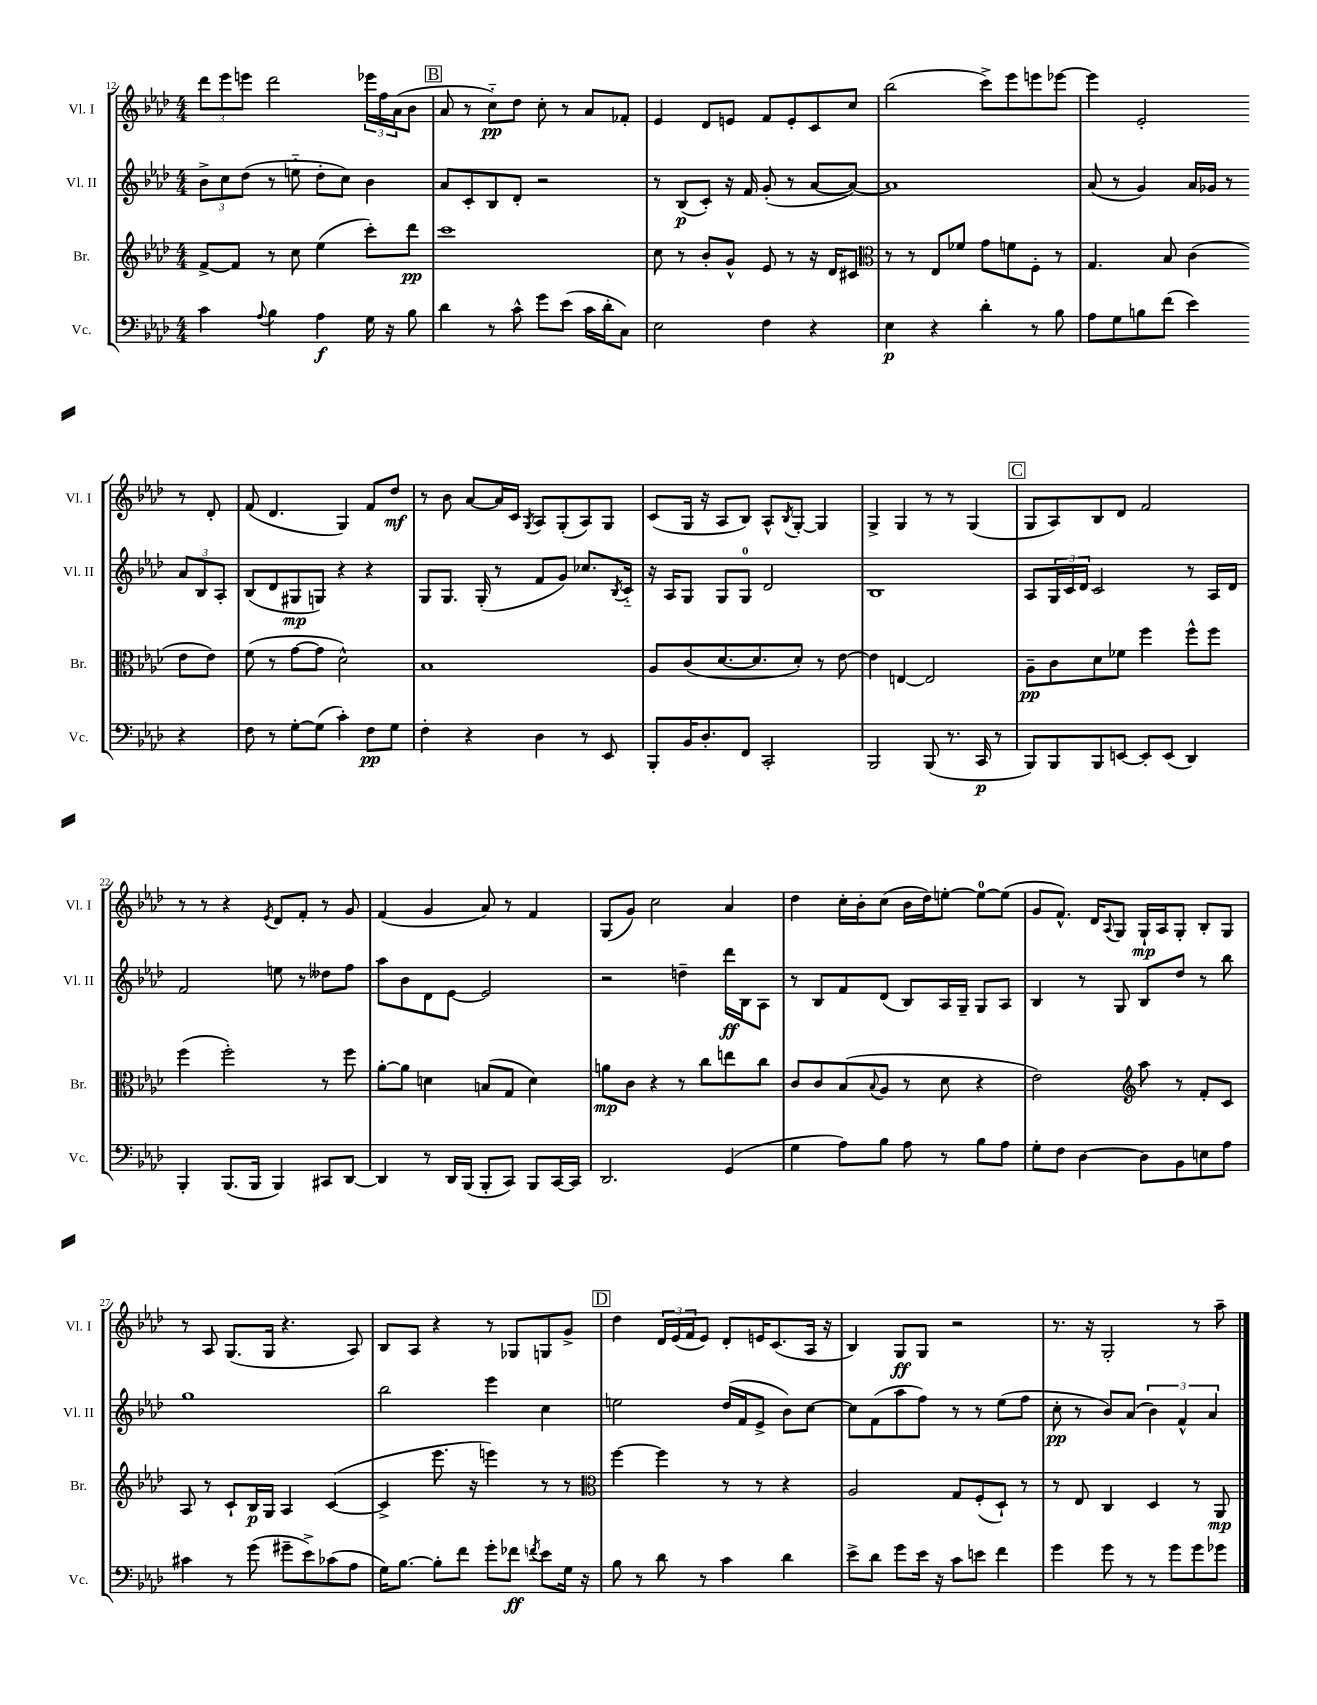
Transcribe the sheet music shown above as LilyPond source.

<<
\new StaffGroup <<
\new Staff = "s0" \with { instrumentName = "Vl. I" shortInstrumentName = "Vl. I" } {
    \clef treble \key aes \major \numericTimeSignature \time 4/4
    \tuplet 3/2 { des'''8 ees'''8 e'''8 } des'''2 \tuplet 3/2 { ees'''16 f''16 aes'16( } bes'8 |
    \mark \markup { \box "B" } aes'8 r8 c''8-_\pp) des''8 c''8-. r8 aes'8 fes'8-. |
    ees'4 des'8 e'8 f'8 e'8-. c'8 c''8 |
    bes''2( c'''8->) ees'''8 e'''8 ees'''8~ |
    ees'''4 ees'2-. r8 des'8-. |
    f'8( des'4. g4) f'8 des''8\mf |
    r8 bes'8 aes'8~ aes'16 c'16 \acciaccatura { g8 } aes8 g8-.( aes8) g8 |
    c'8( g16 r16 aes8 bes8) aes8-^ \acciaccatura { bes8 } g8~-. g4 |
    g4-> g4 r8 r8 g4( |
    \mark \markup { \box "C" } g8 aes8) bes8 des'8 f'2 |
    r8 r8 r4 \acciaccatura { ees'8 } des'8 f'8-. r8 g'8 |
    f'4( g'4 aes'8) r8 f'4 |
    g8( g'8) c''2 aes'4 |
    des''4 c''16-. bes'16-. c''8( bes'16 des''16) e''8~-. e''8-0~ e''8( |
    g'8 f'8.-^) des'16 \appoggiatura { aes8 } g8 g16-!\mp aes16 g8-. bes8-. g8 |
    r8 aes8 g8.( g16 r4. aes8) |
    bes8 aes8 r4 r8 ges8 g8 g'8-> |
    \mark \markup { \box "D" } des''4 \tuplet 3/2 { des'16 ees'16( f'16 } ees'8) des'8-. e'16 c'8.( aes16 r16 |
    bes4) g8\ff g8 r2 |
    r8. r16 g2-. r8 aes''8-- \bar "|." |
}
\new Staff = "s1" \with { instrumentName = "Vl. II" shortInstrumentName = "Vl. II" } {
    \clef treble \key aes \major \numericTimeSignature \time 4/4
    \tuplet 3/2 { bes'8-> c''8 des''8( } r8 e''8-_ des''8-. c''8) bes'4 |
    \mark \markup { \box "B" } aes'8 c'8-. bes8 des'8-. r2 |
    r8 bes8\p( c'8-.) r16 f'16 g'8-.( r8 aes'8~ aes'8~) |
    aes'1 |
    aes'8( r8 g'4) aes'16 ges'16 r8 \tuplet 3/2 { aes'8 bes8 aes8-. } |
    bes8( des'8 gis8\mp g8) r4 r4 |
    g8 g8. g16-.( r8 f'8 g'8) ces''8. \acciaccatura { bes8 } c'16-_ |
    r16 aes16 g8 g8 g8-0 des'2 |
    bes1 |
    \mark \markup { \box "C" } aes8 \tuplet 3/2 { g16 c'16 des'16 } c'2 r8 aes16 des'16 |
    f'2 e''8 r8 deses''8 f''8 |
    aes''8 bes'8 des'8 ees'8~ ees'2 |
    r2 d''4-- des'''16\ff bes16 aes8 |
    r8 bes8 f'8 des'8( bes8) aes16 g16-- g8 aes8 |
    bes4 r8 g8 bes8 des''8 r8 bes''8 |
    g''1 |
    bes''2 ees'''4 c''4 |
    \mark \markup { \box "D" } e''2 des''16( f'16 ees'8-> bes'8) c''8~ |
    c''8 f'8( aes''8 f''8) r8 r8 ees''8( f''8 |
    c''8-.\pp r8 bes'8) aes'8( \tuplet 3/2 { bes'4) f'4-^ aes'4 } \bar "|." |
}
\new Staff = "s2" \with { instrumentName = "Br." shortInstrumentName = "Br." } {
    \clef treble \key aes \major \numericTimeSignature \time 4/4
    f'8~-> f'8 r8 c''8 ees''4( c'''8-.) des'''8\pp |
    \mark \markup { \box "B" } c'''1 |
    c''8 r8 bes'8-. g'8-^ ees'8 r8 r16 des'16 cis'8 |
    \clef alto r8 r8 ees8 fes'8 g'8 f'8 f8-. r8 |
    g4. bes8 c'4( ees'8 ees'8) |
    f'8( r8 g'8~ g'8 des'2-^) |
    bes1 |
    aes8 c'8( des'8.~ des'8. des'8-.) r8 ees'8~ |
    ees'4 e4~ e2 |
    \mark \markup { \box "C" } aes8--\pp c'8 des'8 fes'8 f''4 f''8-^ f''8 |
    f''4( f''2-.) r8 f''8 |
    aes'8~-. aes'8 d'4 b8( g8 d'4) |
    a'8\mp c'8 r4 r8 c''8 e''8 c''8 |
    c'8 c'8 bes8( \appoggiatura { bes8 } aes8 r8 des'8 r4 |
    ees'2) \clef treble aes''8 r8 f'8-. c'8 |
    aes8 r8 c'8-! bes16\p g16 aes4 c'4~( |
    c'4-> ees'''8. r16 e'''4) r8 r8 |
    \mark \markup { \box "D" } \clef alto f''4~ f''4 r8 r8 r4 |
    aes2 g8 f8-.( des8-!) r8 |
    r8 ees8 c4 des4 r8 aes,8\mp \bar "|." |
}
\new Staff = "s3" \with { instrumentName = "Vc." shortInstrumentName = "Vc." } {
    \clef bass \key aes \major \numericTimeSignature \time 4/4
    c'4 \appoggiatura { aes8 } bes4 aes4\f g16 r16 bes8 |
    \mark \markup { \box "B" } des'4 r8 c'8-^ g'8 ees'8( c'16 des'16-. c8) |
    ees2 f4 r4 |
    ees4\p r4 des'4-. r8 bes8 |
    aes8 g8 b8 f'8( ees'4) r4 |
    f8 r8 g8~-. g8( c'4-.) f8\pp g8 |
    f4-. r4 des4 r8 ees,8 |
    bes,,8-. bes,16 des8.-. f,8 c,2-. |
    bes,,2 bes,,8( r8. c,16\p r8 |
    \mark \markup { \box "C" } bes,,8) bes,,8 bes,,8 e,8~ e,8-. e,8( des,4) |
    bes,,4-. bes,,8.( bes,,16 bes,,4) cis,8 des,8~ |
    des,4 r8 des,16 bes,,16( bes,,8-. c,8) bes,,8 c,16~ c,16 |
    des,2. g,4( |
    g4 aes8) bes8 aes8 r8 bes8 aes8 |
    g8-. f8 des4~ des8 bes,8 e8 aes8 |
    cis'4 r8 g'8( gis'8-- ees'8->) ces'8( aes8 |
    g16) bes8.~ bes8-. f'8 g'8-. fes'8\ff \acciaccatura { f'8 } ees'8 g16 r16 |
    \mark \markup { \box "D" } bes8 r8 des'8 r8 c'4 des'4 |
    ees'8-> des'8 g'8 ees'16 r16 c'8 e'8 f'4 |
    g'4 g'8 r8 r8 g'8 g'8 ges'8 \bar "|." |
}
>>
>>
\layout { \context { \Score currentBarNumber = #12 } }
